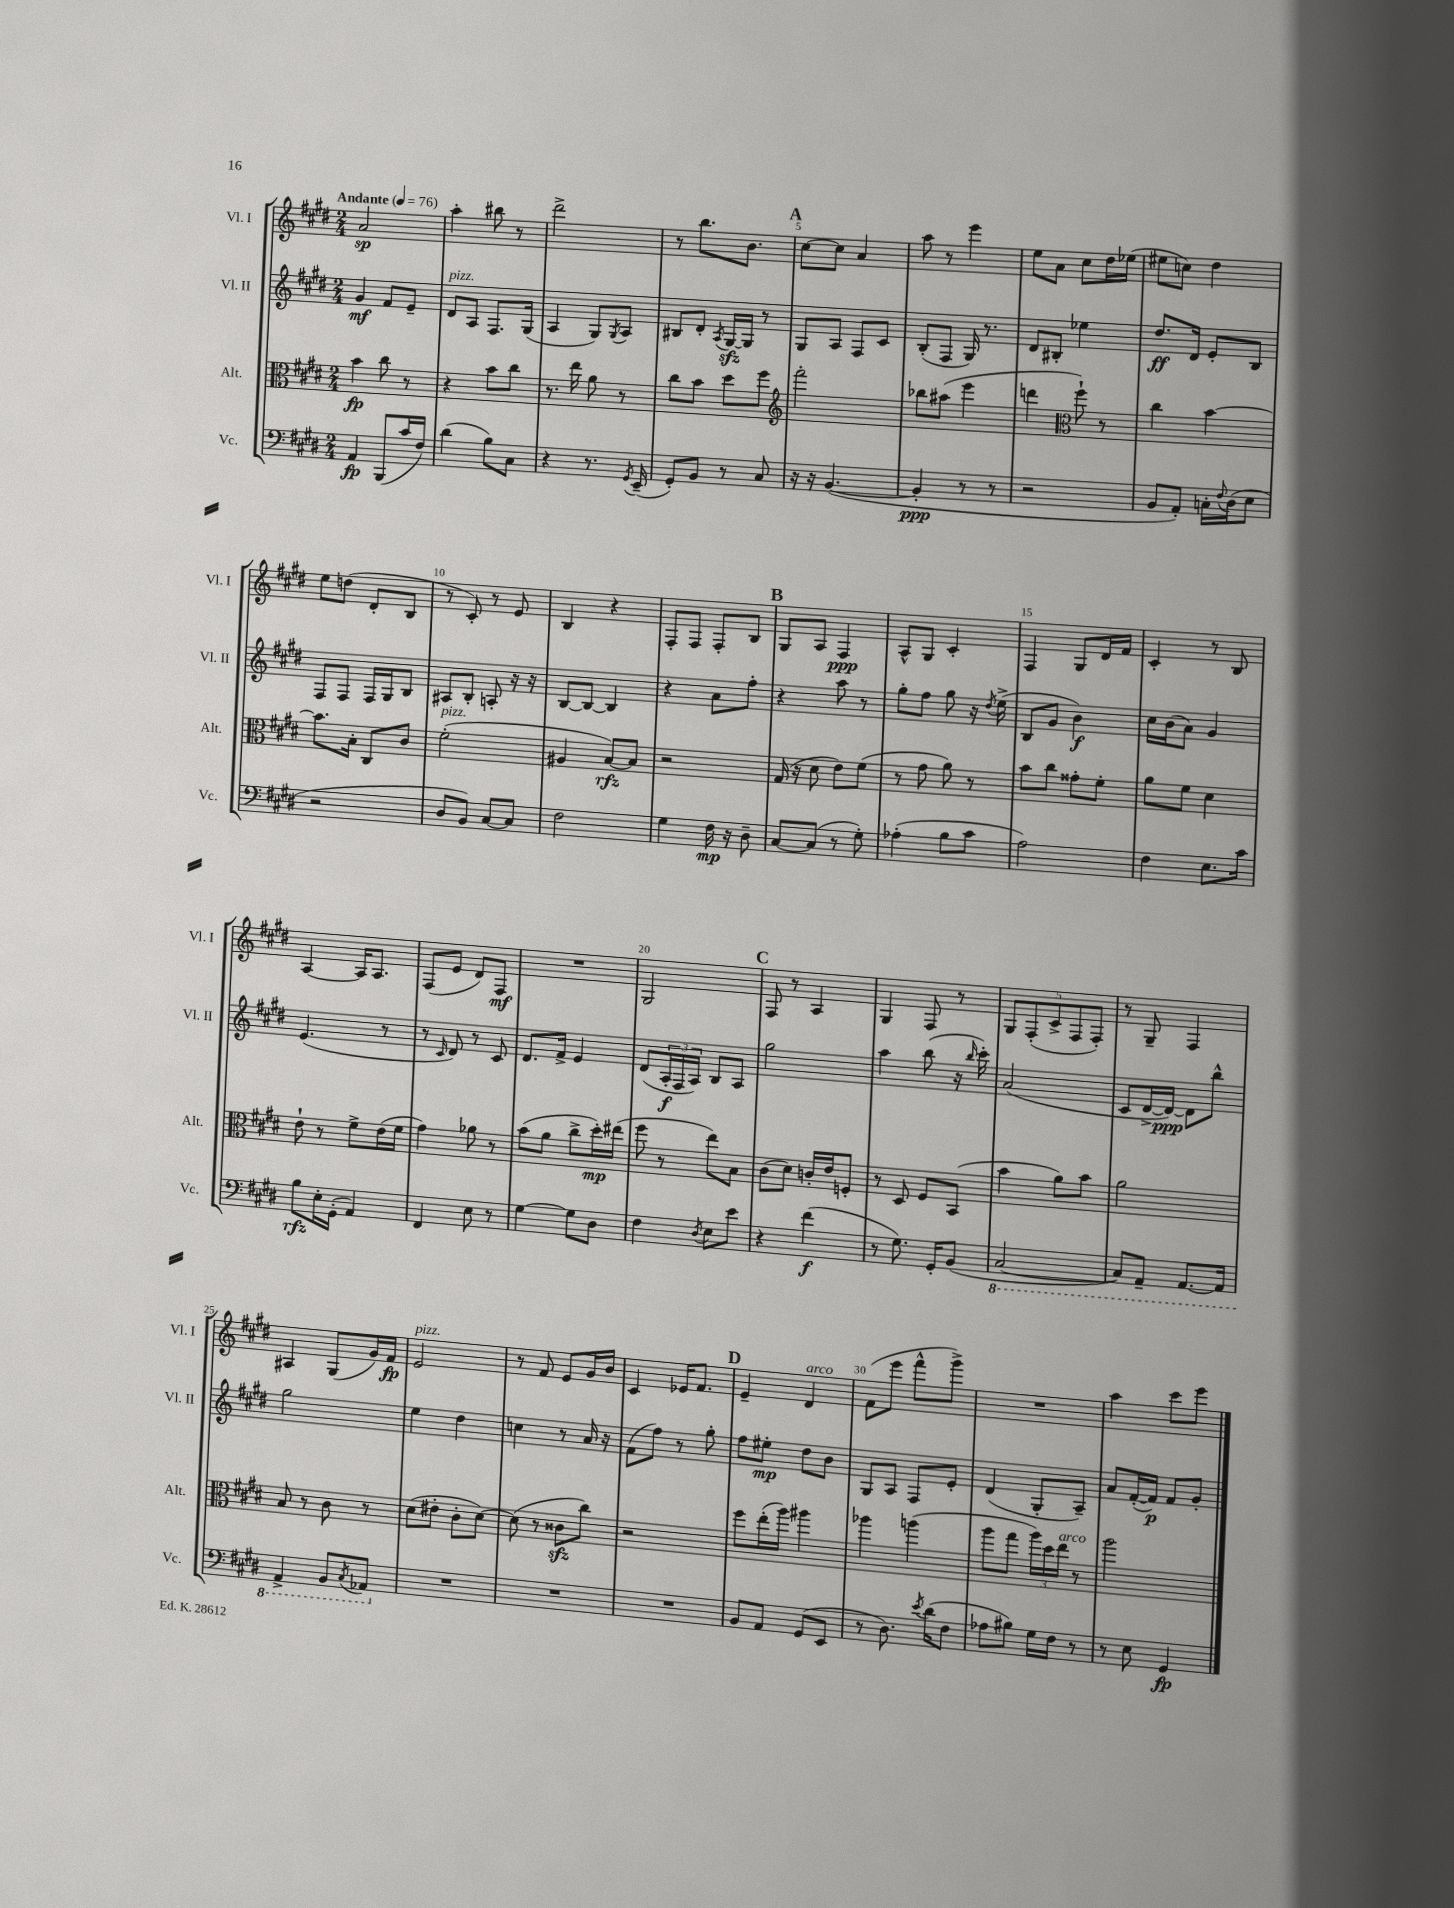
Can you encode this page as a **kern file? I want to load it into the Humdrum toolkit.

**kern	**kern	**kern	**kern
*staff4	*staff3	*staff2	*staff1
*clefF4	*clefC3	*clefG2	*clefG2
*k[f#c#g#d#]	*k[f#c#g#d#]	*k[f#c#g#d#]	*k[f#c#g#d#]
*M2/4	*M2/4	*M2/4	*M2/4
*MM76	*MM76	*MM76	*MM76
4AA	4b	4g#	2a
(8BBB	8cc#	8f#	.
16c#	8r	8e~	.
16F#)	.	.	.
=	=	=	=
(4d#	4r	8d#	4aa'
.	.	8A	.
8B)	8b	8.F#	8bb#
8C#	8cc#	.	8r
.	.	(16G#	.
=	=	=	=
4r	8.r	4A	2ddd#^
.	16ee	.	.
8.r	8a	8G#)	.
.	.	8qG#	.
.	8r	8A	.
8qGG#	.	.	.
(16EE~	.	.	.
=	=	=	=
8GG#')	8cc#	8B#	8r
8BB	8b	8d#'	8.bb
.	.	8qA	.
8r	8dd#	[16G#	.
.	.	16G#]	8.b
8C#	8ff#	8r	.
=	=	=	=
*	*clefG2	*	*
16r	2fff#'	8G#	[8cc#
16r	.	.	.
([4.BB	.	8A	8cc#]
.	.	8F#	4a
.	.	8c#	.
=	=	=	=
4BB']	8bb-	(8B'	8aa
.	(8aa#	8F#	8r
8r	4eee	16G#)	4eee
.	.	8.r	.
8r	.	.	.
=	=	=	=
2r	4ddd	8d#	8ee
.	.	8B#'	8a
*	*clefC3	*	*
.	8ff#`)	4ee-	8cc#
.	8r	.	16dd#
.	.	.	(16ee-
=	=	=	=
8BB	4cc#	8.dd#	8ee#
8AA')	.	.	8cc)
.	.	16d#	.
16C'	[4b	8e'	4dd#
8qqF#	.	.	.
(16D#	.	.	.
8E	.	8B	.
=	=	=	=
2r	8.b]	8F#	8ee
.	.	8F#	(8dd
.	16B'	.	.
.	8C#	16F#	8d#'
.	.	16G#	.
.	8c#	8B	8B
=	=	=	=
8D#	(2f#'	8A#	8r
8BB)	.	8B'	8c#')
[8C#	.	8A'	8r
8C#]	.	16r	8e
.	.	16r	.
=	=	=	=
2F#	4A#	[8B	4B
.	.	8B_	.
.	[8B)	4B]	4r
.	8B]	.	.
=	=	=	=
4G#	2r	4r	8F#'
.	.	.	8F#
16F#	.	8a	8F#'
16r	.	.	.
8D#~	.	8ff#'	8B
=	=	=	=
[8C#	(16G#	4r	8G#
.	16r	.	.
(8C#]	8d#	.	8A
8r	8e)	8aa	4F#
8G#')	(8f#	8r	.
=	=	=	=
(4A-'	8r	8gg#'	8A^^
.	8g#	8ff#	8G#
8B	8a)	8gg#	4c#'
8c#	8r	16r	.
.	.	8qdd#	.
.	.	(16ee^	.
=	=	=	=
2A)	8b	8B	4F#
.	8cc#	8g#	.
.	8g##'	4b)	8G#
.	8f#'	.	16d#
.	.	.	16f#
=	=	=	=
4F#	8a	16cc#	4c#'
.	.	(16b	.
.	8f#	8a)	.
8.E	4d#	4g#	8r
.	.	.	8B
16c#	.	.	.
=	=	=	=
8B	8e`	(4.e	[4A
16E'	8r	.	.
(16GG#'	.	.	.
4AA)	8f#^	.	16A]
.	.	.	8.A
.	(16e	8r	.
.	16f#	.	.
=	=	=	=
4FF#	4g#)	8r	(8F#
.	.	16qqc#	.
.	.	8d#)	8e
8E	8a-	8r	8d#)
8r	8r	8c#	8F#
=	=	=	=
[4G#	(8b	8.d#	2r
.	8a	.	.
.	.	16f#^	.
8G#]	8cc#^	4e	.
8D#	16dd#')	.	.
.	(16ee#	.	.
=	=	=	=
4F#	8ff#	(8d#	2G#
.	8r	24A'	.
.	.	24F#	.
.	.	24A)	.
8qD#	.	.	.
8E	8ee)	8B	.
8e	8B	8A	.
=	=	=	=
4r	(8c#	2gg#	8F#
.	8d#)	.	8r
(4f#	16c'	.	4A
.	16e	.	.
.	8F'	.	.
=	=	=	=
8r	8r	4aa	4G#
8.G#)	8D#	.	.
.	8F#	(8bb	8F#
16GG#'	.	.	.
(8BB	(8BB	16r	8r
.	.	16qqbb	.
.	.	16ccc#')	.
=	=	=	=
[2CC#	4b	(2a	10G#
.	.	.	(10F#'
.	.	.	10c#^
.	8a)	.	.
.	.	.	10F#
.	8b	.	.
.	.	.	10F#')
=	=	=	=
8CC#])	2a	8c#	8r
8AAA~	.	[16d#^	8G#~
.	.	16d#_)	.
[8.AAA	.	8d#]	4F#
.	.	8bb^^	.
16AAA]	.	.	.
=	=	=	=
4AAA^	8B	2gg#	4A#
.	8r	.	.
8BBB	8c#	.	(8G#
8qCC#	.	.	.
8AAA-	8r	.	16g#)
.	.	.	16f#
=	=	=	=
2r	(8d#	4ee	2e
.	8e#'	.	.
.	8c#'	4dd#	.
.	[8d#)	.	.
=	=	=	=
2r	(8d#]	4cc	8r
.	8r	.	8f#
.	8c##	8r	8e
.	8cc#)	16a	16g#
.	.	16r	16b
=	=	=	=
2r	2r	(8f#	4c#
.	.	8ff#)	.
.	.	8r	16e-
.	.	.	8.f#
.	.	8gg#'	.
=	=	=	=
8BB	8ff#	8ff#	4e~
8AA	(16ee'	8ee#'	.
.	16aa)	.	.
(8GG#	4aa#	8dd#	4d#
8EE	.	8b	.
=	=	=	=
8r	4aa-	8G#	(8f#
8.D#)	.	8A	8eee
.	(4aa	8F#	8fff#^^
8qe	.	.	.
(16d#	.	.	.
8F#	.	8e'	8ggg#^)
=	=	=	=
8A-	8aa	(4d#	2r
8B#)	8gg#	.	.
16G#	24aa)	8G#'	.
.	24dd#	.	.
16F#	.	.	.
.	24ee	.	.
8r	8r	8A~)	.
=	=	=	=
8r	2aa	8a	4aa
8E	.	([16f#'	.
.	.	16f#])	.
4GG#	.	8f#	8ccc#
.	.	8g#'	8eee
==	==	==	==
*-	*-	*-	*-
